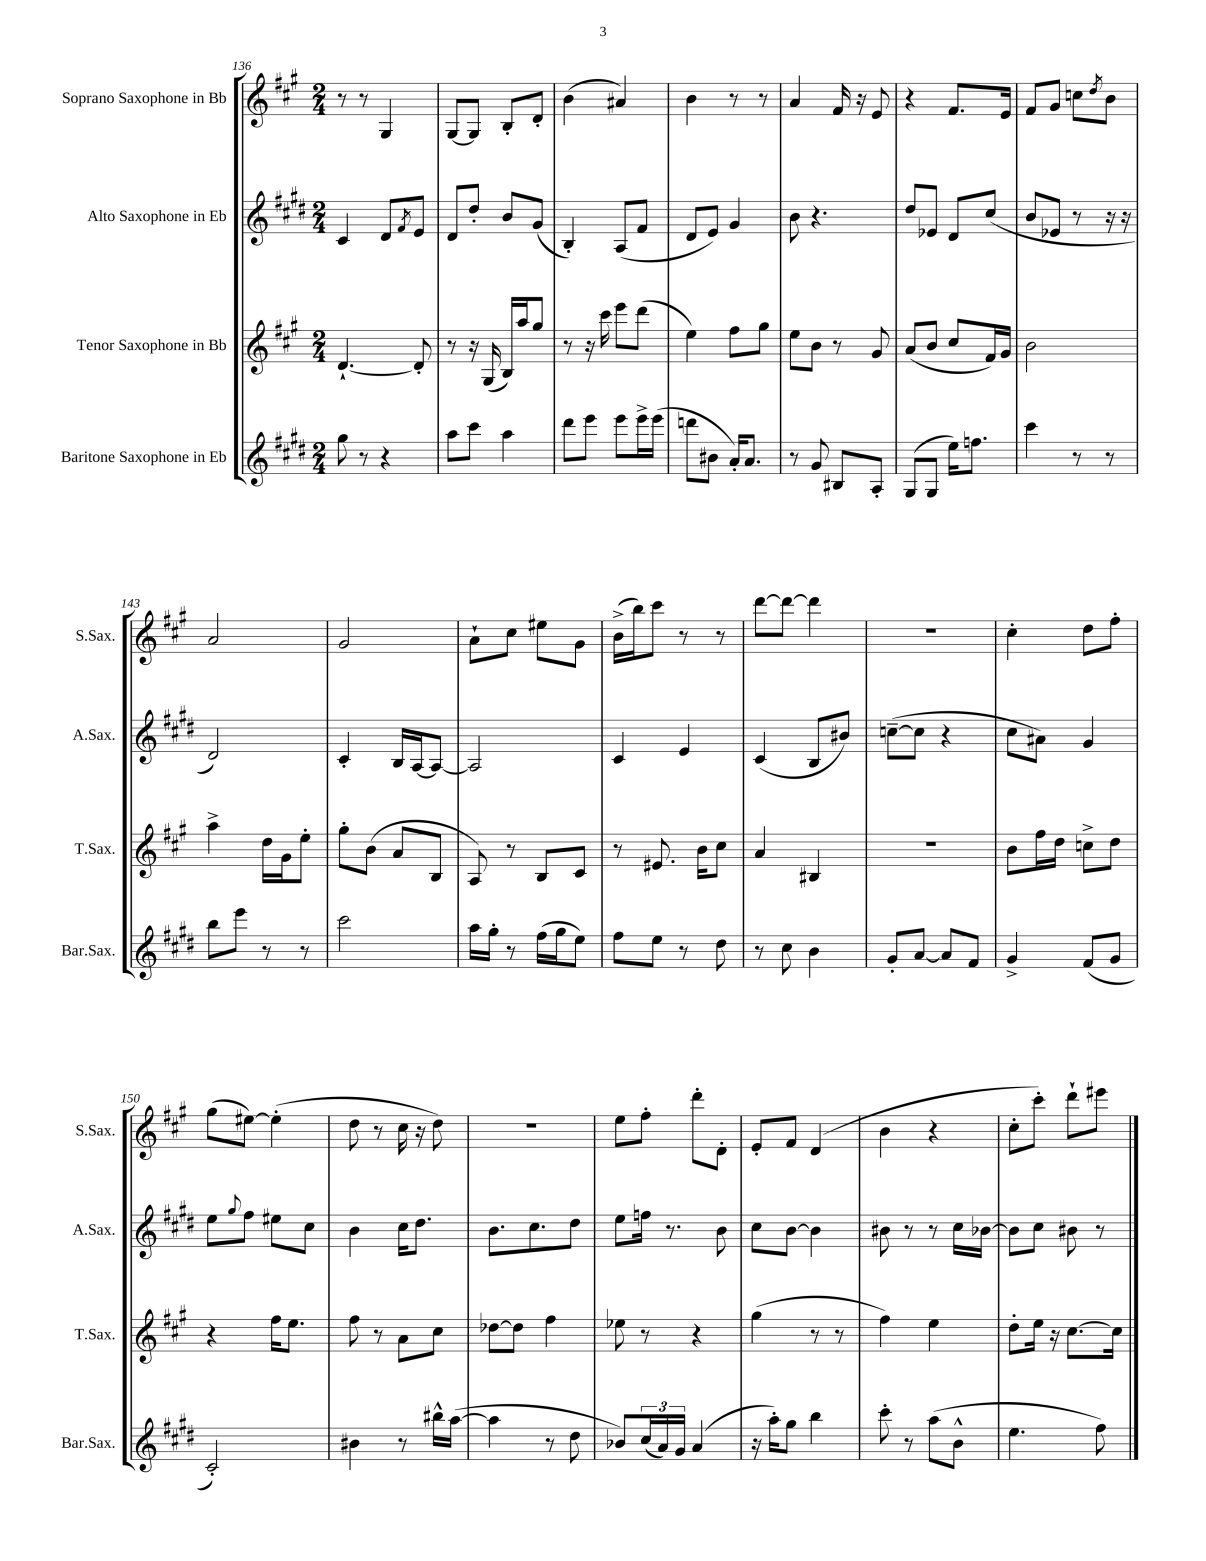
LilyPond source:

<<
\new StaffGroup <<
\new Staff = "s0" \with { instrumentName = "Soprano Saxophone in Bb" shortInstrumentName = "S.Sax." } {
    \clef treble \key a \major \numericTimeSignature \time 2/4
    r8 r8 gis4 |
    gis8~ gis8 b8-. d'8-. |
    b'4( ais'4) |
    b'4 r8 r8 |
    a'4 fis'16 r16 e'8 |
    r4 fis'8. e'16 |
    fis'8 gis'8 c''8 \acciaccatura { d''8 } b'8 |
    a'2 |
    gis'2 |
    a'8-! cis''8 eis''8 gis'8 |
    b'16->( b''16) cis'''8 r8 r8 |
    d'''8~ d'''8~ d'''4 |
    r2 |
    cis''4-. d''8 fis''8-. |
    gis''8( eis''8~) eis''4-.( |
    d''8 r8 cis''16 r16 d''8) |
    R2 |
    e''8 fis''8-. d'''8-. d'8-. |
    e'8-. fis'8 d'4( |
    b'4 r4 |
    cis''8-. cis'''8-.) d'''8-! eis'''8 \bar "|." |
}
\new Staff = "s1" \with { instrumentName = "Alto Saxophone in Eb" shortInstrumentName = "A.Sax." } {
    \clef treble \key e \major \numericTimeSignature \time 2/4
    cis'4 dis'8 \acciaccatura { fis'8 } e'8 |
    dis'8 dis''8-. b'8 gis'8( |
    b4-.) a8( fis'8 |
    dis'8 e'8) gis'4 |
    b'8 r4. |
    dis''8 ees'8 dis'8 cis''8( |
    b'8 ees'8 r8 r16 r16 |
    dis'2) |
    cis'4-. b16 a16~ a8~ |
    a2 |
    cis'4 e'4 |
    cis'4( b8 bis'8) |
    c''8~--( c''8 r4 |
    cis''8 ais'8) gis'4 |
    e''8 \appoggiatura { gis''8 } fis''8 eis''8 cis''8 |
    b'4 cis''16 dis''8. |
    b'8. cis''8. dis''8 |
    e''8 f''16 r8. b'8 |
    cis''8 b'8~ b'4 |
    bis'8 r8 r8 cis''16 bes'16~ |
    bes'8 cis''8 bis'8 r8 \bar "|." |
}
\new Staff = "s2" \with { instrumentName = "Tenor Saxophone in Bb" shortInstrumentName = "T.Sax." } {
    \clef treble \key a \major \numericTimeSignature \time 2/4
    d'4.~-! d'8-. |
    r8 r16 gis16( b16) a''16 gis''8 |
    r8 r16 cis'''16 e'''8 d'''8( |
    e''4) fis''8 gis''8 |
    e''8 b'8 r8 gis'8 |
    a'8( b'8 cis''8 fis'16) gis'16 |
    b'2 |
    a''4-> d''16 gis'16 e''8-. |
    gis''8-. b'8( a'8 b8 |
    a8) r8 b8 cis'8 |
    r8 eis'8. b'16 cis''8 |
    a'4 bis4 |
    R2 |
    b'8 fis''16 d''16 c''8-> d''8 |
    r4 fis''16 e''8. |
    fis''8 r8 a'8 cis''8 |
    des''8~ des''8 fis''4 |
    ees''8 r8 r4 |
    gis''4( r8 r8 |
    fis''4) e''4 |
    d''8-. e''16 r16 cis''8.~ cis''16 \bar "|." |
}
\new Staff = "s3" \with { instrumentName = "Baritone Saxophone in Eb" shortInstrumentName = "Bar.Sax." } {
    \clef treble \key e \major \numericTimeSignature \time 2/4
    gis''8 r8 r4 |
    a''8 cis'''8 a''4 |
    dis'''8 e'''8 e'''8 e'''16-> e'''16( |
    d'''8 bis'8 a'16-.) a'8. |
    r8 gis'8 bis8 a8-. |
    gis8( gis8 e''16) f''8. |
    cis'''4 r8 r8 |
    b''8 e'''8 r8 r8 |
    cis'''2 |
    a''16 gis''16-. r8 fis''16( gis''16 e''8) |
    fis''8 e''8 r8 dis''8 |
    r8 cis''8 b'4 |
    gis'8-. a'8~ a'8 fis'8 |
    gis'4-> fis'8( gis'8 |
    cis'2-.) |
    bis'4 r8 bis''16-^ a''16~( |
    a''4 r8 dis''8 |
    bes'8) \tuplet 3/2 { cis''16( a'16) gis'16 } a'4( |
    r16 a''16-.) gis''8 b''4 |
    cis'''8-. r8 a''8( b'8-^ |
    e''4. fis''8) \bar "|." |
}
>>
>>
\layout { \context { \Score currentBarNumber = #136 } }
